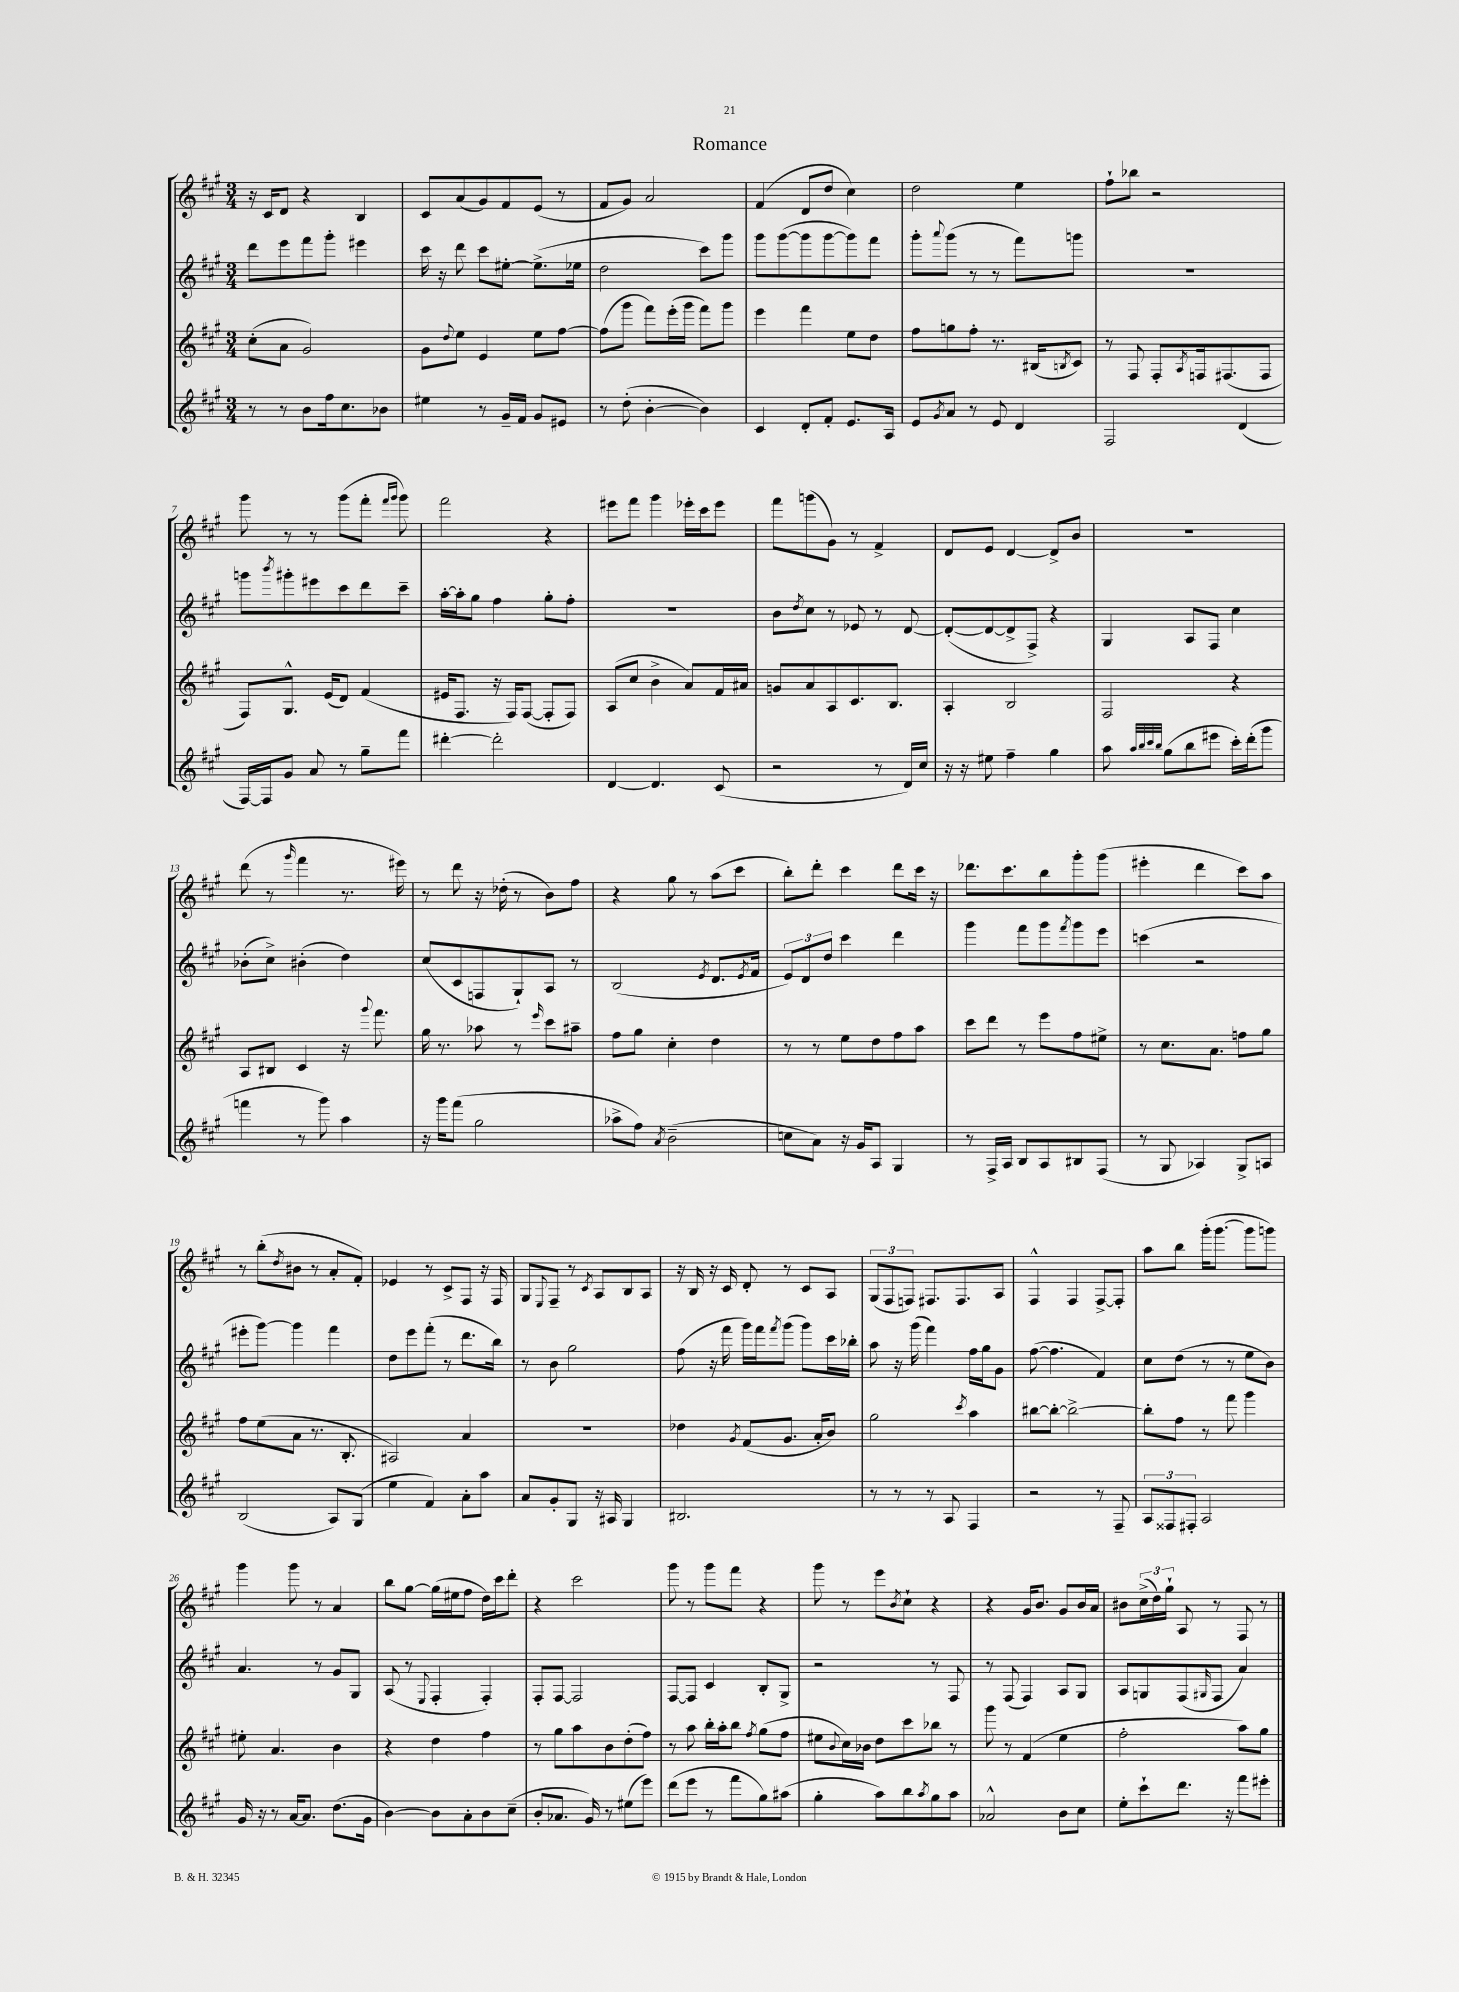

**kern	**kern	**kern	**kern
*part4	*part3	*part2	*part1
*staff4	*staff3	*staff2	*staff1
*clefG2	*clefG2	*clefG2	*clefG2
*k[f#c#g#]	*k[f#c#g#]	*k[f#c#g#]	*k[f#c#g#]
*M3/4	*M3/4	*M3/4	*M3/4
=1	=1	=1	=1
8r	(8cc#'\L	8ddd\L	16r
.	.	.	16c#/KL
8r	8a\J	8eee\	8d/J
8b\L	2g#/)	8fff#\	4r
16ff#\k	.	8ggg#'\J	.
8.cc#\	.	.	.
.	.	4eee#X\	4B/
8b-X\J	.	.	.
=2	=2	=2	=2
4ee#X\	8g#\L	16ccc#\	8c#/L
.	.	16r	.
.	8qqdd/	.	.
.	8ee\J	8ddd\	(8a/
8r	4e/	8ccc#\L	8g#/)
16g#~/LL	.	[8ee#X'\J	8f#/
16f#/JJ	.	.	.
8g#/L	8ee\L	(8.ee#^\L]	(8e/J
8e#X/J	[8ff#\J	.	8r
.	.	16ee-X\Jk	.
=3	=3	=3	=3
8r	(8ff#\L]	2dd\	8f#/L
(8dd'\	8ggg#\J	.	8g#/J)
[4b'\	8fff#\L)	.	2a/
.	(16eee'\L	.	.
.	16ggg#\JJ	.	.
4b\])	8fff#\L)	8ccc#\L)	.
.	8ggg#\J	8ggg#\J	.
=4	=4	=4	=4
4c#/	4eee\	8ggg#\L	(4f#/
.	.	([8ggg#\	.
8d'/L	4fff#\	8ggg#\]	8d/L
8f#'/J	.	[8ggg#\	8dd/J
8.e/L	8ee\L	8ggg#\])	4cc#\)
.	8dd\J	8fff#\J	.
16A/Jk	.	.	.
=5	=5	=5	=5
8e/L	8ff#\L	8ggg#'\L	2dd\
8qg#/	.	8qqaaa/	.
8a/J	8ggn\	(8ggg#\J	.
8r	8ff#'\J	8r	.
8e/	8.r	8r	.
4d/	.	8fff#\L)	4ee\
.	(16B#X/KL	.	.
.	8qBn/	.	.
.	8c#/J)	8gggn\J	.
=6	=6	=6	=6
2F#/	8r	2.r	8ff#`\L
.	8F#/	.	8bb-X\J
.	8F#'/L	.	2r
.	8qA/	.	.
.	16Fn/k	.	.
.	(8.F#X/	.	.
(4d/	.	.	.
.	8F#/J	.	.
!!LO:LB:g=z
=7	=7	=7	=7
[16F#/LL)	8F#/L)	8gggn\L	8ggg#\
16F#/J]	.	.	.
.	.	8qbbb/	.
8g#/J	8.G#^^/J	8ggg#X'\	8r
8a/	.	8eee#X\	8r
.	(16e/KL	.	.
8r	8d/J)	8ccc#\	(8ggg#\L
8gg#~\L	(4f#/	8ddd\	8fff#'\J
.	.	.	16qqfff#/LL
.	.	.	16qqggg#/JJ
8fff#\J	.	8ccc#~\J	8ggg#\)
=8	=8	=8	=8
[4ddd#X'\	16e#X/KL	[16aa'\LL	2fff#\
.	8.F#/J	16aa'\J]	.
.	.	8gg#\J	.
2ddd#'\]	16r	4ff#\	.
.	16F#/KL)	.	.
.	([8F#/J	.	.
.	8F#'/L]	8gg#'\L	4r
.	8F#/J)	8ff#'\J	.
=9	=9	=9	=9
[4d/	(8A/L	2.r	8eee#X\L
.	8cc#/J	.	8fff#\J
4.d/]	4b^\	.	4ggg#\
.	8a/L)	.	16eee-X'\LL
.	.	.	16ccc#\J
(8c#/	16f#/L	.	8eee-\J
.	16a#X/JJ	.	.
=10	=10	=10	=10
2r	8gn/L	8b\L	8fff#\L
.	.	8qdd/	.
.	8a/	8cc#\J	(8gggn\
.	8A/	8r	8g#\J)
.	8.c#/	8e-X/	8r
8r	.	8r	4f#^/
.	8.B/J	.	.
16d/LL)	.	[8d/	.
16cc#/JJ	.	.	.
=11	=11	=11	=11
16r	4A'/	(8d'/L_	8d/L
16r	.	.	.
8ee#X\	.	8d/_	8e/J
4ff#~\	2B/	8d^/]	[4d/
.	.	8F#^/J)	.
4gg#\	.	4r	8d^/L]
.	.	.	8b/J
=12	=12	=12	=12
8aa\	2F#/	4G#/	2.r
32qqaa/LLL	.	.	.
32qqbb/	.	.	.
32qqccc#/	.	.	.
32qqbb/JJJ	.	.	.
(8gg#\L	.	.	.
8bb\	.	8A/L	.
8eee#X\J	.	8F#/J	.
16ccc#'\LL)	4r	4cc#\	.
(16ddd'\J	.	.	.
8ggg#\J	.	.	.
!!LO:LB:g=z
=13	=13	=13	=13
4fffn\	8A/L	(8b-X'\L	(8ddd\
.	8B#X/J	8cc#^\J)	8r
.	.	.	16qqggg#/
8r	4c#/	(4b#X'\	4fff#\
8ggg#\)	.	.	.
4aa\	16r	4dd\)	8.r
.	8qqggg#/	.	.
.	8.fff#\	.	.
.	.	.	16eee#X\)
=14	=14	=14	=14
16r	16gg#\	(8cc#/L	8r
16ggg#\KL	8.r	.	.
(8fff#\J	.	8c#/	8ddd\
2gg#\	8aa-X\	8Fn/	16r
.	.	.	(16dd-X'\
.	8r	8G#`/)	8r
.	16qqeee/	.	.
.	8ccc#\L	8A/J	8b\L)
.	8aa#X~\J	8r	8ff#\J
=15	=15	=15	=15
8aa-X^\L	8ff#\L	(2B/	4r
8ff#\J)	8gg#\J	.	.
8qa/	.	.	.
(2b~\	4cc#'\	.	8gg#\
.	.	.	8r
.	.	8qe/	.
.	4dd\	8.d/L	(8aa\L
.	.	.	8ccc#\J
.	.	8qe/	.
.	.	16f#/Jk	.
=16	=16	=16	=16
8ccn\L	8r	12e/L)	8bb'\L)
.	.	12d/	.
8a\J)	8r	.	8ddd'\J
.	.	12dd/J	.
16r	8ee\L	4ccc#\	4ccc#\
16g#/KL	.	.	.
8A/J	8dd\	.	.
4G#/	8ff#\	4ddd\	8ddd\L
.	8aa\J	.	16ccc#\Jk
.	.	.	16r
=17	=17	=17	=17
8r	8ccc#\L	4ggg#\	8.ddd-X\L
16F#^/LL	8ddd\J	.	.
16A/JJ	.	.	8.ccc#\
8B/L	8r	8fff#\L	.
8A/	8eee\L	8ggg#\	8bb\
.	.	8qfff#/	.
8B#X/	8ff#\	8ggg#\	8ggg#'\
(8F#/J	8ee#X^\J	8eee\J	(8ggg#\J
=18	=18	=18	=18
8r	8r	(4cccn\	4eee#X'\
8G#/	8.cc#\L	.	.
4A-X/)	.	2r	4ddd\
.	8.a\J	.	.
8G#^/L	8ffn\L	.	8ccc#\L)
8An/J	8gg#\J	.	8aa\J
!!LO:LB:g=z
=19	=19	=19	=19
(2B/	8ff#\L	8eee#X'\L	8r
.	(8ee\	[8ggg#\J)	(8bb'\L
.	.	.	8qdd/
.	8a\J	4ggg#\]	8b#X\J
.	8.r	.	8r
8A/L)	.	4fff#\	8a'/L
.	8.B'/	.	.
(8G#/J	.	.	8f#'/J)
=20	=20	=20	=20
4ee\	2A#X/)	8dd\L	4e-X/
.	.	8eee\	.
4f#/)	.	(8fff#'\J	8r
.	.	8r	8c#^/L
8a'\L	4a/	8.ddd\L	8F#/J
8aa\J	.	.	16r
.	.	16bb\Jk)	16F#/
=21	=21	=21	=21
8a/L	2.r	8r	8G#/L
.	.	.	8qqE/
8g#'/	.	8b\	8F#~/J
8G#/J	.	2gg#\	8r
.	.	.	8qc#/
16r	.	.	8A/L
16A#X/	.	.	.
4G#/	.	.	8B/
.	.	.	8A/J
=22	=22	=22	=22
2.B#X/	4dd-X\	(8ff#\	16r
.	.	.	16B/
.	.	16r	16r
.	.	16fff#\	16c#/
.	8qg#/	.	.
.	(8f#/L	16ggg#\LL)	8d'/
.	.	16fff#\J	.
.	.	8qfff#/	.
.	8.g#/J	(8ggg#\J	8r
.	.	8ggg#\L)	8c#/L
.	16a'/KL	.	.
.	8b/J)	16ccc#\L	8A/J
.	.	16bb-X'\JJ	.
=23	=23	=23	=23
8r	2gg#\	8aa\	(12G#/L
.	.	.	12F#/
8r	.	16r	.
.	.	.	12Fn/J)
.	.	(16ggg#\	.
8r	.	4fff#\)	8.F#X/L
8A/	.	.	.
.	.	.	8.F#/
.	8qccc#/	.	.
4F#/	4aa\	16ff#\LL	.
.	.	16gg#\J	.
.	.	8g#\J	8A/J
=24	=24	=24	=24
2r	[8bb#X\L	([8ff#\	4F#^^/
.	8bb#'\J_	4.ff#\]	.
.	2bb#^\_	.	4F#/
8r	.	4f#/)	[8F#^/L
8F#~/	.	.	8F#'/J]
=25	=25	=25	=25
12A/L	8bb#'\L]	8cc#\L	8aa\L
12F##X/	.	.	.
.	8ff#\J	(8dd\J	8bb\J
12F#X'/J	.	.	.
2A/	8r	8r	(16ggg#'\KL
.	.	.	[8.ggg#\J
.	8fff#\	8r	.
.	4ggg#\	8ee\L	8ggg#\L]
.	.	8b\J)	8gggn\J)
!!LO:LB:g=z
=26	=26	=26	=26
16g#/	8ee#X'\	4.a/	4ggg#\
16r	.	.	.
8r	4.a/	.	.
[16a/KL	.	.	8ggg#\
8.a/J]	.	.	.
.	.	8r	8r
(8.dd\L	4b\	8g#/L	4a/
.	.	8G#/J	.
16g#\Jk	.	.	.
=27	=27	=27	=27
[4b\)	4r	(8A/	8bb\L
.	.	8r	[8gg#\J
.	.	8qqE/	.
8b\L]	4dd\	4F#'/	(16gg#\LL]
.	.	.	16ee#X\J
8a'\	.	.	8ff#\J
8b\	4ff#\	4F#'/)	16dd\LL)
.	.	.	16ccc#\J
(8cc#~\J	.	.	8ddd'\J
=28	=28	=28	=28
8b'/L	8r	8F#'/L	4r
8.a-X/J	8gg#\L	[8F#/J	.
.	8aa\	2F#/]	2ccc#\
16g#/)	.	.	.
8r	8b\	.	.
(8ee#X\L	(8dd'\	.	.
8eee\J)	8ff#\J)	.	.
=29	=29	=29	=29
(8ddd\L	8r	[8F#/L	8ggg#\
8eee\J	8aa\	8F#/J]	8r
8r	16bb'\LL	4c#/	8ggg#\L
.	16aa'\J	.	.
8fff#\L	8bb\J	.	8fff#\J
.	8qff#/	.	.
8gg#\)	(8gg#\L	8B'/L	4r
(8aa#X\J	8ff#\J	8G#^/J	.
=30	=30	=30	=30
4gg#'\	8ee#X\L	2r	8ggg#\
.	8qqb/	.	.
.	16cc#\L)	.	8r
.	16b-X\JJ	.	.
8aa\L)	8dd\L	.	8eee\L
.	.	.	8qb/
8bb\	8ccc#\	.	8cc#`\J
8qaa/	.	.	.
8gg#\	8bb-X\J	8r	4r
8aa\J	8r	8F#/	.
=31	=31	=31	=31
2a-X^^/	8ggg#\	8r	4r
.	8r	(8F#/	.
.	(4f#/	4F#/)	16g#/KL
.	.	.	8.b/J
8b\L	4ee\	8A/L	8g#/L
8cc#\J	.	8G#/J	16b/L
.	.	.	16a/JJ
=32	=32	=32	=32
8ee'\L	2ff#'\	8A/L	8b#X\L
8ccc#`\	.	8Gn/	(24cc#^\L
.	.	.	24dd\)
.	.	.	24gg#`\JJ
8.ddd\J	.	(8F#/	8A/
.	.	16qqG#X/	.
.	.	8F#/J	8r
16r	.	.	.
8fff#\L	8aa\L)	4a/)	8F#/
8eee#X'\J	8gg#\J	.	8r
==	==	==	==
*-	*-	*-	*-
